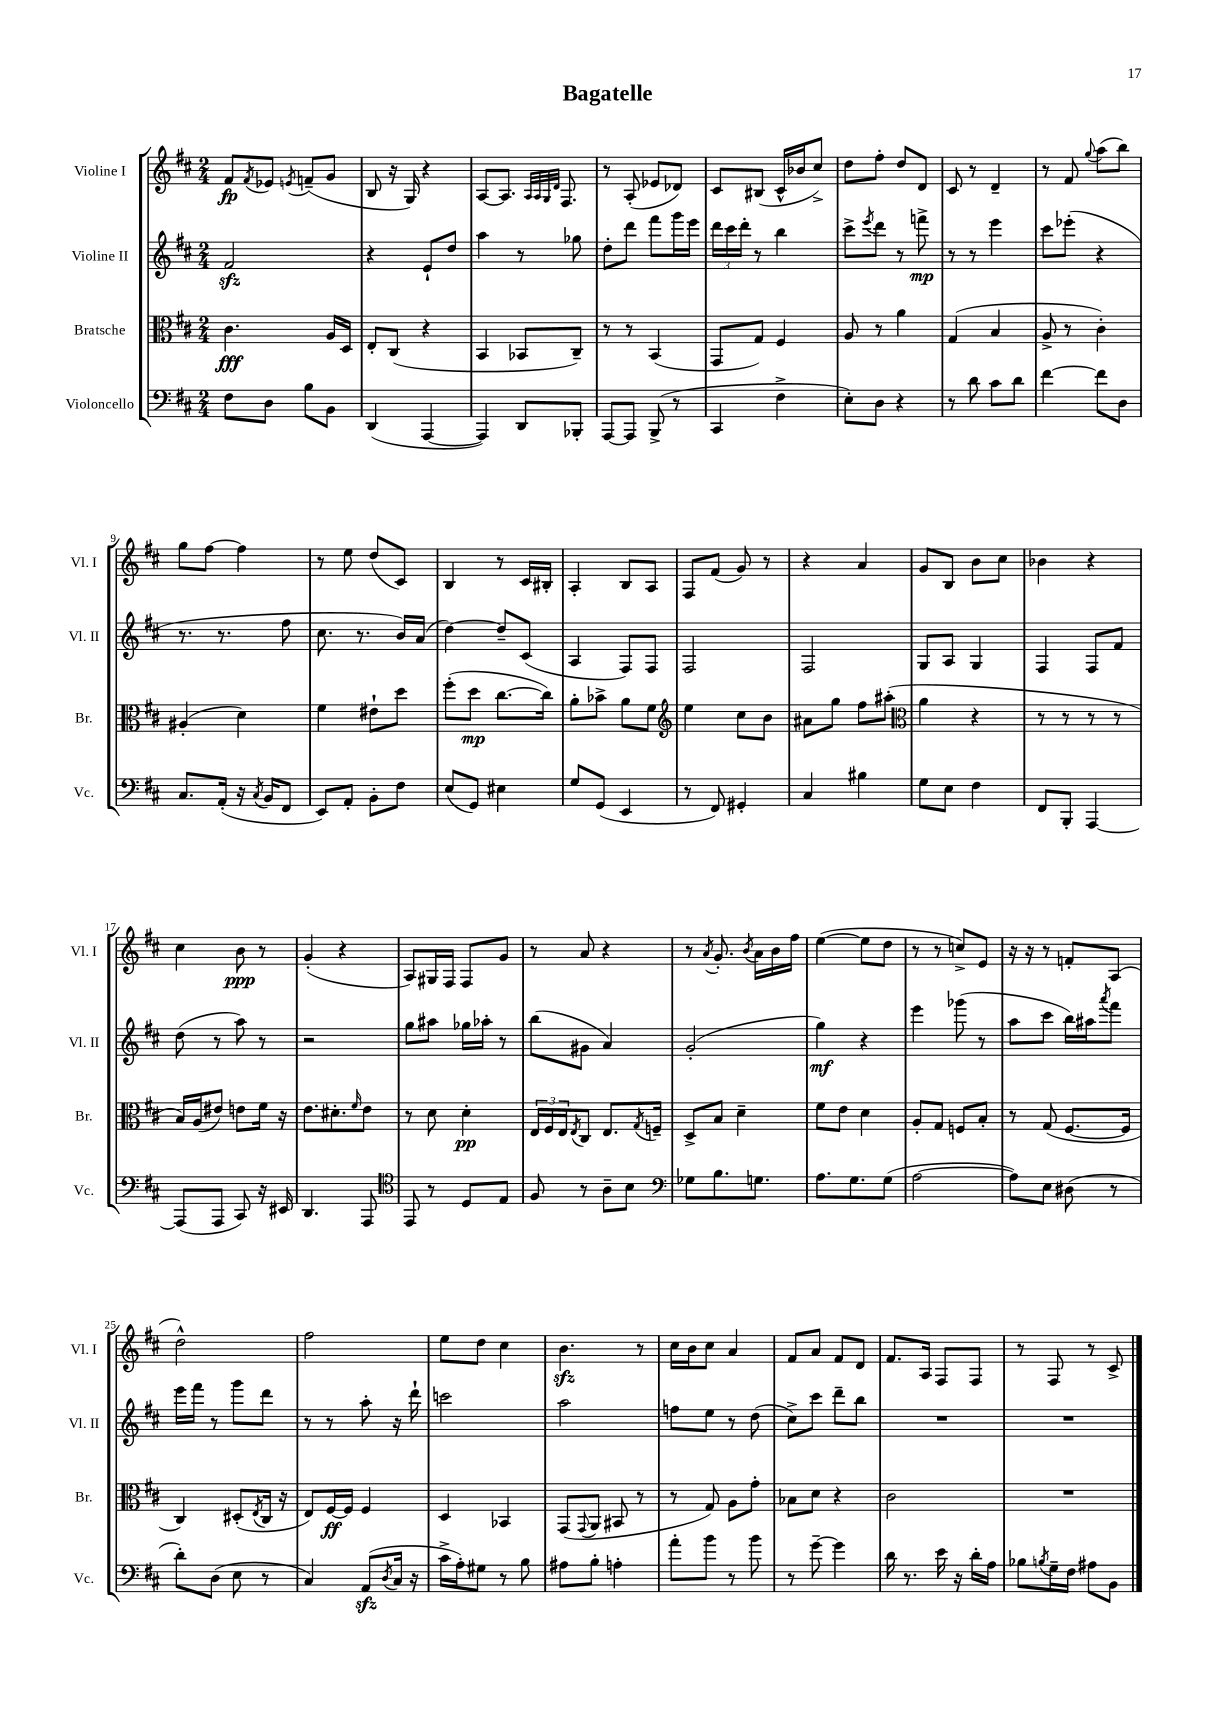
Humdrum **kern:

**kern	**kern	**kern	**kern
*staff4	*staff3	*staff2	*staff1
*clefF4	*clefC3	*clefG2	*clefG2
*k[f#c#]	*k[f#c#]	*k[f#c#]	*k[f#c#]
*M2/4	*M2/4	*M2/4	*M2/4
8F#	4.c#	2f#	8f#
.	.	.	8qf#
8D	.	.	8e-
.	.	.	8qe
8B	.	.	(8f~
8BB	16A	.	8g
.	16D	.	.
=	=	=	=
(4DD	8E'	4r	8B
.	(8C#	.	16r
.	.	.	16G)
[4AAA	4r	8e`	4r
.	.	8dd	.
=	=	=	=
4AAA])	4BB	4aa	[8A
.	.	.	8.A]
8DD	8BB-	8r	.
.	.	.	32qqA
.	.	.	32qqA
.	.	.	32qqG
.	.	.	32qqd
.	.	.	8.F#
8BBB-'	8C#~)	8gg-	.
=	=	=	=
[8AAA	8r	8dd'	8r
8AAA]	8r	8ddd	(8A'
(8BBB^	(4BB	8fff#	8e-
8r	.	16ggg	8d-)
.	.	16eee	.
=	=	=	=
4CC#	8GG	24ddd	8c#
.	.	24ccc#	.
.	.	24ddd'	.
.	8G)	8r	(8B#
4F#^	4F#	4bb	16c#^^
.	.	.	16b-
.	.	.	8cc#^)
=	=	=	=
8E')	8A	8ccc#^	8dd
.	.	8qeee	.
8D	8r	8ddd	8ff#'
4r	4a	8r	8dd
.	.	8fff^	8d
=	=	=	=
8r	(4G	8r	8c#
8d	.	8r	8r
8c#	4B	4eee	4d~
8d	.	.	.
=	=	=	=
[4f#	8A^	8ccc#	8r
.	8r	(8eee-'	8f#
.	.	.	8qqgg
8f#]	4c#')	4r	(8aa
8D	.	.	8bb)
=	=	=	=
8.C#	(4A#'	8.r	8gg
.	.	.	[8ff#
(16AA'	.	8.r	.
16r	4d)	.	4ff#]
8qC#	.	.	.
16BB	.	.	.
8FF#	.	8ff#	.
=	=	=	=
8EE)	4f#	8.cc#	8r
8AA'	.	.	8ee
.	.	8.r	.
8BB'	8e#`	.	(8dd
8F#	8dd	16b)	8c#)
.	.	(16a	.
=	=	=	=
(8E	(8ff#'	[4dd)	4B
8GG)	8dd	.	.
4E#	[8.cc#	8dd~]	8r
.	.	(8c#	16c#
.	16cc#])	.	16B#'
=	=	=	=
8G	8a'	4A	4A'
(8GG	8b-^	.	.
4EE	8a	8F#)	8B
.	8f#	8F#	8A
=	=	=	=
*	*clefG2	*	*
8r	4ee	2F#	8F#
8FF#)	.	.	(8f#
4GG#'	8cc#	.	8g)
.	8b	.	8r
=	=	=	=
4C#	8a#	2F#	4r
.	8gg	.	.
4B#	8ff#	.	4a
.	(8aa#'	.	.
=	=	=	=
*	*clefC3	*	*
8G	4a	8G	8g
8E	.	8A	8B
4F#	4r	4G	8b
.	.	.	8cc#
=	=	=	=
8FF#	8r	4F#	4b-
8BBB'	8r	.	.
[4AAA	8r	8F#	4r
.	8r	8f#	.
=	=	=	=
(8AAA]	16B)	(8dd	4cc#
.	(16A	.	.
8AAA	8e#)	8r	.
8CC#)	8e	8aa)	8b
16r	16f#	8r	8r
16EE#	16r	.	.
=	=	=	=
4.DD	8.e	2r	(4g'
.	8.d#'	.	.
.	.	.	4r
.	16qqf#	.	.
8AAA	8e	.	.
=	=	=	=
*clefC4	*	*	*
8EE	8r	8gg	8A)
8r	8d	8aa#	16G#
.	.	.	16F#
8D	4d'	16gg-	8F#
.	.	16aa-'	.
8E	.	8r	8g
=	=	=	=
8F#	24E	(8bb	8r
.	24F#	.	.
.	24E	.	.
.	8qE	.	.
8r	8C#	8g#	8a
8A~	8.E	4a)	4r
8B	.	.	.
.	8qG	.	.
.	16F~	.	.
=	=	=	=
*clefF4	*	*	*
8G-	8D^	(2g'	8r
.	.	.	8qa
8.B	8B	.	8.g'
.	4d~	.	.
.	.	.	8qb
8.G	.	.	16a
.	.	.	16b
.	.	.	16ff#
=	=	=	=
8.A	8f#	4gg)	([4ee
.	8e	.	.
8.G	.	.	.
.	4d	4r	8ee]
(8G	.	.	8dd
=	=	=	=
[2A	8A'	4eee	8r
.	8G	.	8r
.	8F	(8ggg-	8cc^)
.	8B'	8r	8e
=	=	=	=
8A])	8r	8aa	16r
.	.	.	16r
8E	(8G	8ccc#	8r
(8D#	[8.F#	16bb)	8f'
.	.	16aa#	.
.	.	8qaaa	.
8r	.	8fff#	(8A
.	16F#]	.	.
=	=	=	=
8d')	4C#)	16eee	2dd^^)
.	.	16fff#	.
(8D	.	8r	.
8E	(8D#'	8ggg	.
.	8qE	.	.
8r	16C#	8ddd	.
.	16r	.	.
=	=	=	=
4C#)	8E)	8r	2ff#
.	[16F#	8r	.
.	16F#]	.	.
(8AA	4F#	8aa'	.
8qD	.	.	.
16C#	.	16r	.
16r	.	16ddd`	.
=	=	=	=
16c#^	4D	2ccc	8ee
16A')	.	.	.
8G#	.	.	8dd
8r	4BB-	.	4cc#
8B	.	.	.
=	=	=	=
8A#	(8GG	2aa	4.b
.	8qqGG	.	.
8B'	8AA	.	.
4A'	8BB#	.	.
.	8r	.	8r
=	=	=	=
8a'	8r	8ff	16cc#
.	.	.	16b
8b	8G)	8ee	8cc#
8r	8A	8r	4a
8b	8g'	(8dd	.
=	=	=	=
8r	8B-	8cc#^)	8f#
[8g~	8d	8ccc#	8a
4g]	4r	8ddd~	8f#
.	.	8bb	8d
=	=	=	=
16d	2c#	2r	8.f#
8.r	.	.	.
.	.	.	16A
16e	.	.	8F#
16r	.	.	.
16d'	.	.	8F#
16A	.	.	.
=	=	=	=
8B-	2r	2r	8r
8qB	.	.	.
16G~	.	.	8F#
16F#	.	.	.
8A#	.	.	8r
8BB	.	.	8c#^
==	==	==	==
*-	*-	*-	*-
